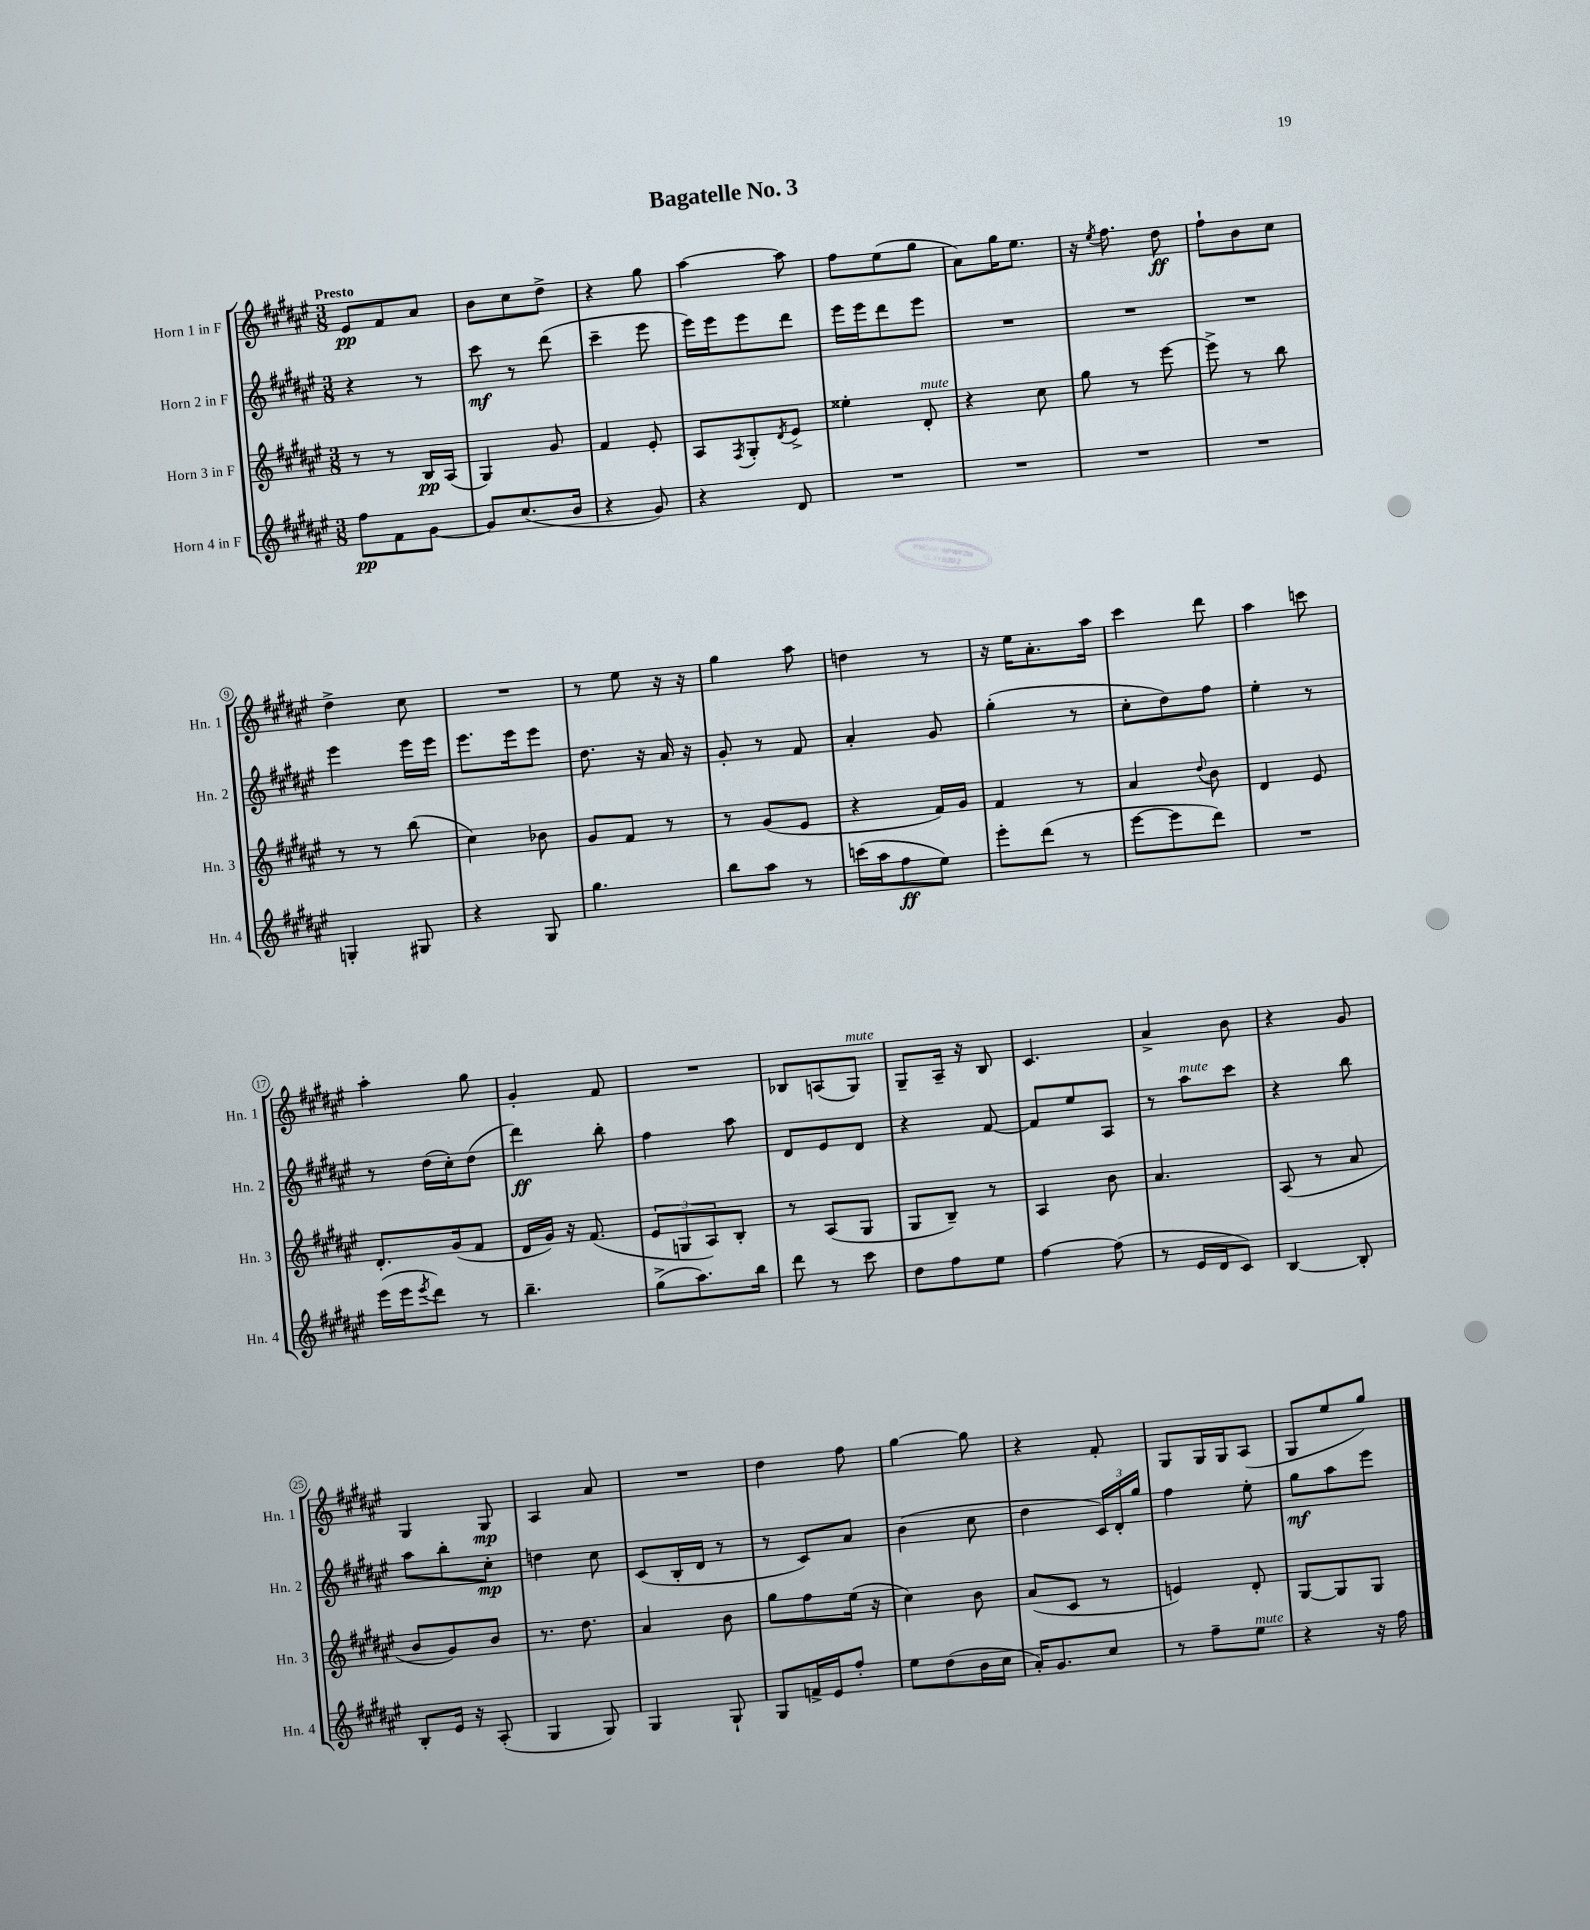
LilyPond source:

\header { title = "Bagatelle No. 3" }
<<
\new StaffGroup <<
\new Staff = "s0" \with { instrumentName = "Horn 1 in F" shortInstrumentName = "Hn. 1" } {
    \clef treble \key fis \major \numericTimeSignature \time 3/8 \tempo "Presto"
    eis'8\pp fis'8 ais'8 |
    b'8 cis''8 dis''8-> |
    r4 gis''8 |
    ais''4~ ais''8 |
    fis''8 eis''8( gis''8 |
    ais'8) gis''16 eis''8. |
    r16 \acciaccatura { eis''8 } fis''8. dis''8\ff |
    fis''8-! b'8 cis''8 |
    dis''4-> cis''8 |
    R4. |
    r8 eis''8 r16 r16 |
    gis''4 ais''8 |
    d''4 r8 |
    r16 eis''16 ais'8.-. ais''16 |
    cis'''4 dis'''8 |
    ais''4 c'''8 |
    ais''4-. gis''8 |
    gis'4-. fis'8 |
    R4. |
    bes8 a8( gis8^\markup { \italic "mute" }) |
    gis8-- ais16-- r16 b8 |
    cis'4. |
    ais'4-> b'8 |
    r4 gis'8 |
    gis4 gis8\mp |
    ais4 ais'8 |
    R4. |
    dis''4 fis''8 |
    gis''4~ gis''8 |
    r4 fis'8-. |
    gis8 gis16 gis16 ais8( |
    gis8 eis''8 gis''8) \bar "|." |
}
\new Staff = "s1" \with { instrumentName = "Horn 2 in F" shortInstrumentName = "Hn. 2" } {
    \clef treble \key fis \major \numericTimeSignature \time 3/8
    r4 r8 |
    cis'''8\mf r8 dis'''8( |
    cis'''4-- eis'''8 |
    eis'''16) eis'''16 eis'''8 dis'''8 |
    eis'''16 eis'''16 dis'''8 eis'''8 |
    R4. |
    R4. |
    R4. |
    eis'''4 eis'''16 eis'''16 |
    eis'''8. eis'''16 eis'''8 |
    dis''8. r16 ais'16 r16 |
    gis'8-. r8 fis'8 |
    ais'4-. gis'8 |
    gis''4-.( r8 |
    cis''8-. dis''8) fis''8 |
    eis''4-. r8 |
    r8 dis''16( cis''16-.) dis''8( |
    dis'''4\ff) b''8-. |
    fis''4 ais''8 |
    dis'8 eis'8 dis'8 |
    r4 fis'8~ |
    fis'8 eis''8 ais8 |
    r8 ais''8^\markup { \italic "mute" } cis'''8 |
    r4 b''8 |
    ais''8 b''8-. cis''8-.\mp |
    d''4 cis''8 |
    cis'8( b16-. dis'16 r8 |
    r8 cis'8) ais'8 |
    b'4( cis''8 |
    dis''4 \tuplet 3/2 { cis'16) dis'16-. gis''16 } |
    fis''4 eis''8-. |
    gis''8\mf ais''8 eis'''8 \bar "|." |
}
\new Staff = "s2" \with { instrumentName = "Horn 3 in F" shortInstrumentName = "Hn. 3" } {
    \clef treble \key fis \major \numericTimeSignature \time 3/8
    r8 r8 b16\pp ais16( |
    gis4) gis'8 |
    fis'4 eis'8-. |
    ais8 \acciaccatura { fis8 } gis8-. \acciaccatura { dis'8 } eis'8-> |
    eisis''4-. dis'8-.^\markup { \italic "mute" } |
    r4 cis''8 |
    gis''8 r8 eis'''8~ |
    eis'''8-> r8 b''8 |
    r8 r8 b''8( |
    cis''4) bes'8 |
    gis'8 fis'8 r8 |
    r8 gis'8( eis'8 |
    r4 fis'16) gis'16 |
    fis'4 r8 |
    ais'4 \appoggiatura { dis''8 } b'8 |
    dis'4 eis'8 |
    dis'8.-. gis'16( fis'8 |
    dis'16 gis'16) r16 fis'8.( |
    \tuplet 3/2 { eis'8 g8 ais8) } b8-. |
    r8 ais8( gis8 |
    gis8 b8--) r8 |
    ais4 b'8 |
    ais'4. |
    ais8( r8 ais'8 |
    b'8 gis'8) b'8 |
    r8. dis''8. |
    ais'4 b'8 |
    gis''8 fis''8 eis''16( r16 |
    cis''4) b'8 |
    ais'8( cis'8 r8 |
    e'4) dis'8-. |
    gis8~ gis8 gis8 \bar "|." |
}
\new Staff = "s3" \with { instrumentName = "Horn 4 in F" shortInstrumentName = "Hn. 4" } {
    \clef treble \key fis \major \numericTimeSignature \time 3/8
    fis''8\pp fis'8 gis'8~ |
    gis'8 cis''8.( b'16 |
    r4 gis'8) |
    r4 dis'8 |
    R4. |
    R4. |
    R4. |
    R4. |
    g4-. gis8 |
    r4 gis8 |
    gis''4. |
    b''8 ais''8 r8 |
    c'''16( ais''16 fis''8\ff eis''8) |
    eis'''8-. dis'''8( r8 |
    eis'''8~ eis'''8 dis'''8) |
    R4. |
    eis'''16( eis'''16 \acciaccatura { eis'''8 } dis'''8) r8 |
    b''4.-- |
    gis''8->( ais''8.) b''16 |
    dis'''8 r8 cis'''8 |
    dis''8 fis''8 eis''8 |
    fis''4~ fis''8( |
    r8 eis'16 dis'16 cis'8) |
    b4~ b8-. |
    b8-. eis'16 r16 ais8-.( |
    gis4 gis8) |
    gis4 gis8-! |
    gis8 f'16-> eis'16 fis''8-. |
    eis''8 dis''8( b'16 cis''16 |
    ais'16-.) gis'8. cis''8 |
    r8 fis''8-- eis''8^\markup { \italic "mute" } |
    r4 r16 fis''16 \bar "|." |
}
>>
>>
\layout { \context { \Score \override BarNumber.stencil = #(make-stencil-circler 0.1 0.3 ly:text-interface::print) } }
